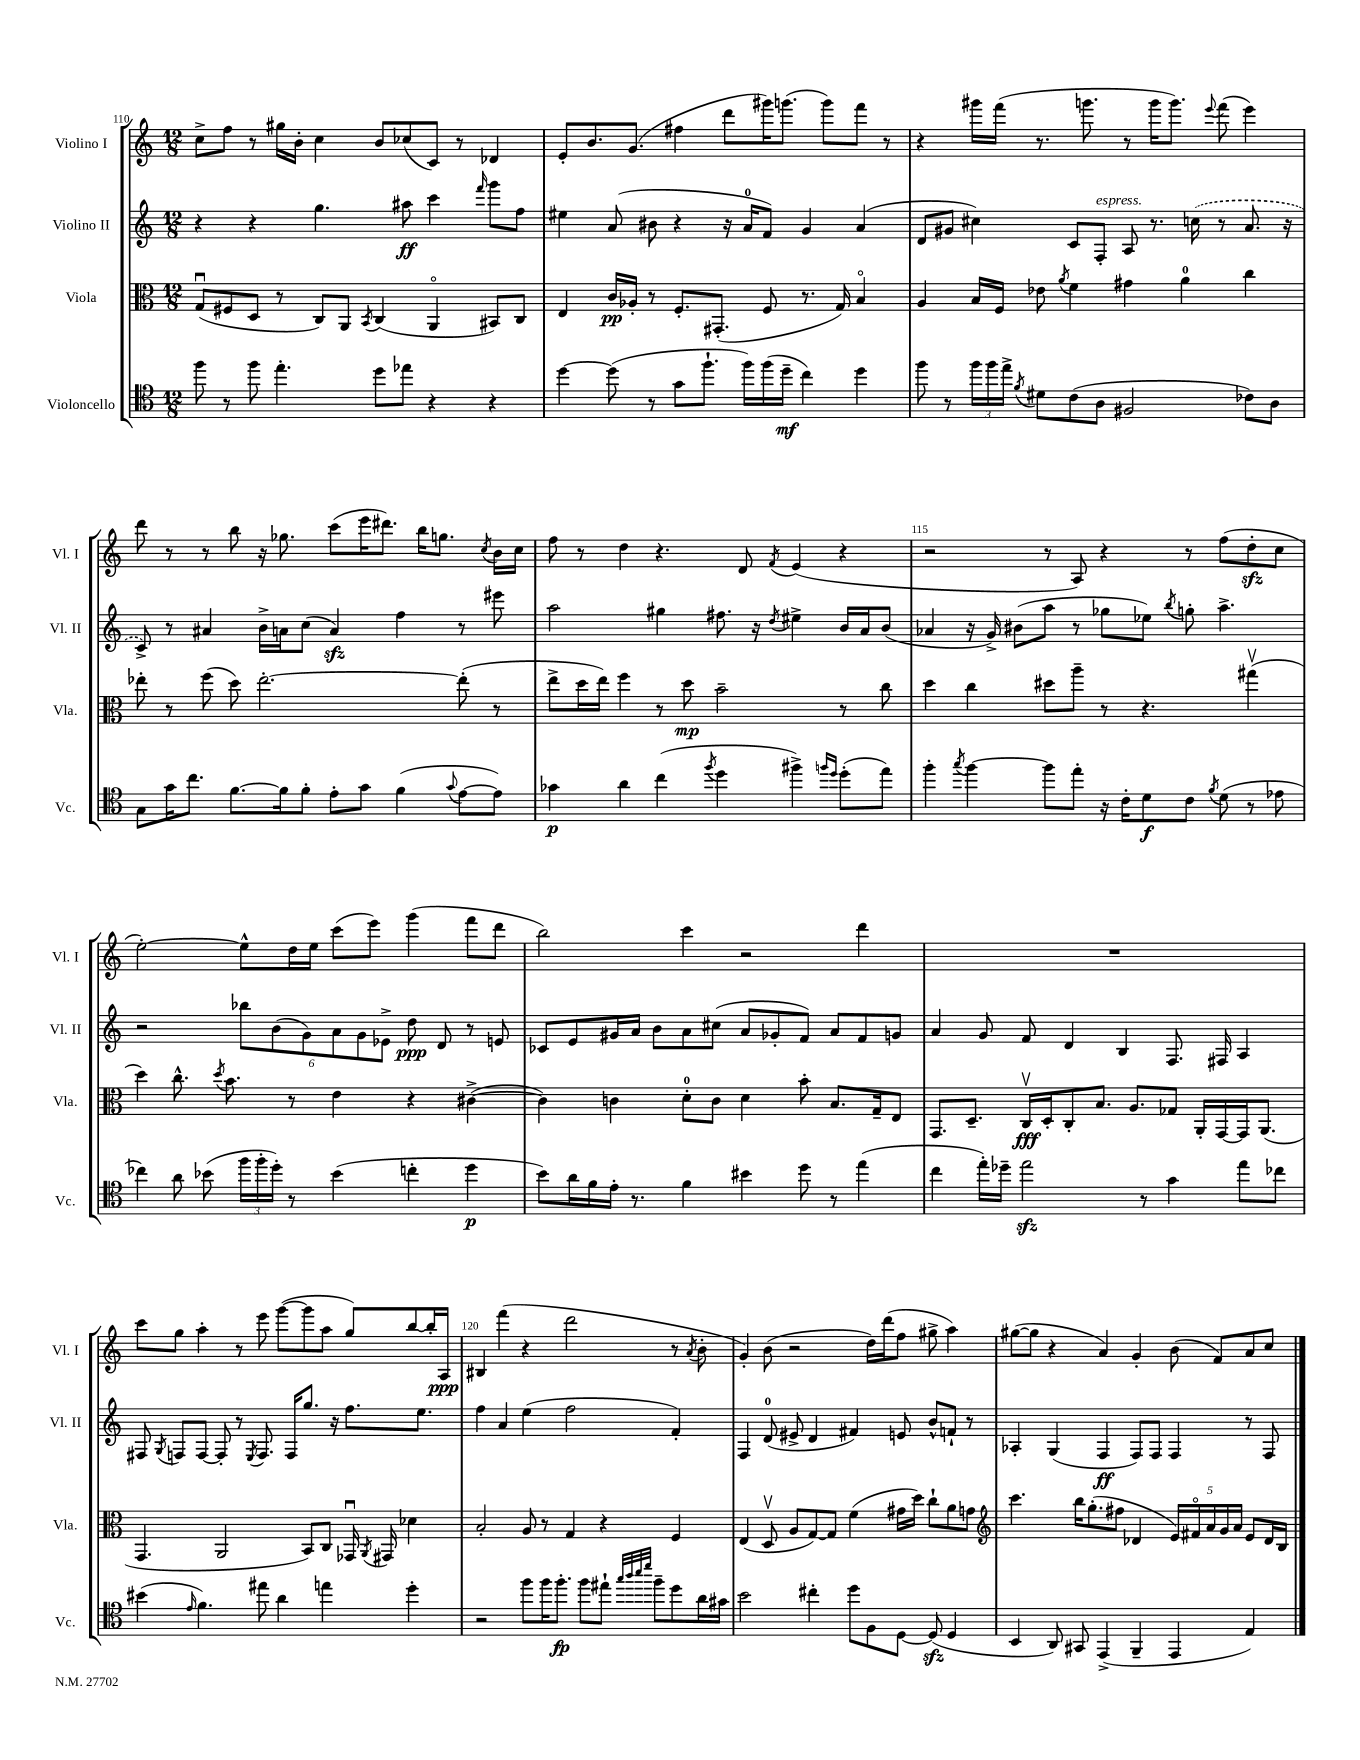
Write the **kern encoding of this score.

**kern	**dynam	**kern	**dynam	**kern	**dynam	**kern	**dynam
*part4	*part4	*part3	*part3	*part2	*part2	*part1	*part1
*staff4	*staff4	*staff3	*staff3	*staff2	*staff2	*staff1	*staff1
*I"Violoncello	*	*I"Viola	*	*I"Violino II	*	*I"Violino I	*
*I'Vc.	*	*I'Vla.	*	*I'Vl. II	*	*I'Vl. I	*
*clefC4	*	*clefC3	*	*clefG2	*	*clefG2	*
*k[]	*	*k[]	*	*k[]	*	*k[]	*
*M12/8	*	*M12/8	*	*M12/8	*	*M12/8	*
=110	=110	=110	=110	=110	=110	=110	=110
8ff\	.	(8Gu/L	.	4r	.	8cc^\L	.
8r	.	8F#X/	.	.	.	8ff\J	.
8ff\	.	8D/J	.	4r	.	8r	.
4.ee'\	.	8r	.	.	.	16gg#X\LL	.
.	.	.	.	.	.	16b'\JJ	.
.	.	8C/L)	.	4.gg\	.	4cc\	.
.	.	8AA/J	.	.	.	.	.
.	.	8qBB/	.	.	.	.	.
8dd\L	.	(4C/	.	.	.	8b/L	.
8ee-X\J	.	.	.	8aa#X\	ff	(8cc-X/	.
4r	.	4AA/	.	4ccc\	.	8c/J)	.
.	.	.	.	.	.	8r	.
.	.	.	.	16qqfff/	.	.	.
4r	.	8BB#X/L)	.	8ggg\L	.	4d-X/	.
.	.	8C/J	.	8ff\J	.	.	.
=111	=111	=111	=111	=111	=111	=111	=111
[4dd\	.	4E/	.	4ee#X\	.	8e'/L	.
.	.	.	.	.	.	8.b/	.
(8dd\]	.	16c/LL	pp	(8a/	.	.	.
.	.	16A-X'/JJ	.	.	.	(8.g/J	.
8r	.	8r	.	8b#X\	.	.	.
8g\L	.	8.F'/L	.	4r	.	4ff#X\	.
8.ff`\J	.	.	.	.	.	.	.
.	.	(8.GG#X'/J	.	.	.	.	.
.	.	.	.	16r	.	8ddd\L	.
16ff\LL)	.	.	.	16a/KL	.	.	.
(16ff\	.	8F/	.	8f/J)	.	16ggg#X\K)	.
16dd~\JJ	mf	.	.	.	.	(8.gggn\J	.
4cc\)	.	8.r	.	4g/	.	.	.
.	.	.	.	.	.	8ggg\L)	.
.	.	16G/)	.	.	.	.	.
4dd\	.	4B/	.	(4a/	.	8fff\J	.
.	.	.	.	.	.	8r	.
=112	=112	=112	=112	=112	=112	=112	=112
8ff\	.	4A/	.	8d/L	.	4r	.
8r	.	.	.	8g#X/J	.	.	.
24ff\LL	.	16B/LL	.	4cc#X\)	.	16ggg#X\LL	.
24ff\	.	.	.	.	.	.	.
.	.	16F/JJ	.	.	.	(16fff\JJ	.
24ee^\JJ	.	.	.	.	.	.	.
8qf/	.	.	.	.	.	.	.
8d#X\L	.	8e-X\	.	.	.	8.r	.
.	.	8qa/	.	.	.	.	.
(8c\	.	4f\	.	8c/L	.	.	.
.	.	.	.	.	.	8.gggn\	.
!	!	!	!	!LO:TX:a:i:t=espress.	!	!	!
8A\J	.	.	.	8F'/J	.	.	.
2F#X/	.	4g#X\	.	8A/	.	8r	.
.	.	.	.	8.r	.	16ggg\KL	.
.	.	.	.	.	.	8.ggg\J)	.
.	.	4a\	.	.	.	.	.
.	.	.	.	(16ccn\	.	.	.
.	.	.	.	.	.	8qqeee/	.
.	.	.	.	8r	.	(8fff\	.
8c-X\L)	.	4cc\	.	8.a/	.	4eee\)	.
8A\J	.	.	.	.	.	.	.
.	.	.	.	16r	.	.	.
!!LO:LB:g=z
=113	=113	=113	=113	=113	=113	=113	=113
8G\L	.	8ee-X'\	.	8c^/)	.	8ddd\	.
16g\K	.	8r	.	8r	.	8r	.
8.cc\J	.	.	.	.	.	.	.
.	.	(8ff\	.	4a#X/	.	8r	.
[8.f\L	.	8dd\)	.	.	.	8bb\	.
.	.	[2.ee-'\	.	16b^\LL	.	16r	.
16f\k]	.	.	.	16an\J	.	8.gg-X\	.
8f'\J	.	.	.	(8cc\J	.	.	.
8e'\L	.	.	.	4azz/)	.	(8ccc\L	.
8g\J	.	.	.	.	.	16eee\K	.
.	.	.	.	.	.	8.ddd#X\J)	.
(4f\	.	.	.	4ff\	.	.	.
.	.	.	.	.	.	16bb\KL	.
.	.	.	.	.	.	8.ggn\J	.
8qqg/	.	.	.	.	.	.	.
[8e\L	.	(8ee-'\]	.	8r	.	.	.
.	.	.	.	.	.	8qcc/	.
8e\J])	.	8r	.	8eee#X\	.	16b\LL	.
.	.	.	.	.	.	16cc\JJ	.
=114	=114	=114	=114	=114	=114	=114	=114
4g-X\	p	8ee^\L	.	2aa\	.	8ff\	.
.	.	16dd\L	.	.	.	8r	.
.	.	16ee\JJ)	.	.	.	.	.
4a\	.	4ff\	.	.	.	4dd\	.
(4cc\	.	8r	.	4gg#X\	.	4.r	.
.	.	8dd\	mp	.	.	.	.
8qff/	.	.	.	.	.	.	.
4dd\	.	2b~\	.	8.ff#X\	.	.	.
.	.	.	.	.	.	8d/	.
.	.	.	.	16r	.	.	.
.	.	.	.	8qdd/	.	8qf/	.
4ff#X^\)	.	.	.	4ee#X^\	.	(4e/	.
16qqffn/LL	.	.	.	.	.	.	.
16qqdd/JJ	.	.	.	.	.	.	.
(8dd'\L	.	8r	.	16b/LL	.	4r	.
.	.	.	.	16a/J	.	.	.
8ee\J)	.	8cc\	.	(8b/J	.	.	.
=115	=115	=115	=115	=115	=115	=115	=115
4ff'\	.	4dd\	.	4a-X/	.	2r	.
8qgg/	.	.	.	.	.	.	.
[4ff\	.	4cc\	.	16r	.	.	.
.	.	.	.	16g^/)	.	.	.
.	.	.	.	(8b#X\L	.	.	.
8ff\L]	.	8dd#X\L	.	8aa\J	.	8r	.
8ee'\J	.	8aa~\J	.	8r	.	8A/)	.
16r	.	8r	.	8gg-X\L	.	4r	.
16c'\KL	.	.	.	.	.	.	.
8d\	f	4.r	.	8ee-X\J)	.	.	.
.	.	.	.	8qbb/	.	.	.
8c\J	.	.	.	8ggn'\	.	8r	.
8qf/	.	.	.	.	.	.	.
(8d\	.	.	.	4.aa^\	.	(8ff\L	.
8r	.	(4gg#Xv\	.	.	.	8ddzz'\	.
8e-X\	.	.	.	.	.	8cc\J	.
!!LO:LB:g=z
=116	=116	=116	=116	=116	=116	=116	=116
4cc-X\)	.	4dd\)	.	2r	.	[2ee'\)	.
8a\	.	8.cc^^\	.	.	.	.	.
(8b-X\	.	.	.	.	.	.	.
.	.	8qdd/	.	.	.	.	.
.	.	8.b\	.	.	.	.	.
24ff\LL	.	.	.	12bb-X\L	.	8ee^^\L]	.
24ff'\	.	.	.	.	.	.	.
24dd'\JJ)	.	.	.	(12b\	.	.	.
8r	.	8r	.	.	.	16dd\L	.
.	.	.	.	12g\)	.	.	.
.	.	.	.	.	.	16ee\JJ	.
(4b-\	.	4e\	.	12a\	.	(8ccc\L	.
.	.	.	.	12g\	.	.	.
.	.	.	.	.	.	8eee\J)	.
.	.	.	.	12e-X^\J	.	.	.
4ccn'\	.	4r	.	8dd\	ppp	(4ggg\	.
.	.	.	.	8d/	.	.	.
4dd\	p	([4c#X^\	.	8r	.	8fff\L	.
.	.	.	.	8en/	.	8ddd\J	.
=117	=117	=117	=117	=117	=117	=117	=117
8b\L)	.	4c#\])	.	8c-X/L	.	2bb\)	.
16a\L	.	.	.	8e/	.	.	.
16f\	.	.	.	.	.	.	.
16e'\JJ	.	4cn\	.	16g#X/L	.	.	.
8.r	.	.	.	16a/JJ	.	.	.
.	.	.	.	8b\L	.	.	.
4f\	.	8d'\L	.	8a\	.	4ccc\	.
.	.	8c\J	.	(8cc#X\J	.	.	.
4b#X\	.	4d\	.	8a/L	.	2r	.
.	.	.	.	8g-X'/	.	.	.
8dd\	.	8b'\	.	8f/J)	.	.	.
8r	.	8.B/L	.	8a/L	.	.	.
(4ee\	.	.	.	8f/	.	4ddd\	.
.	.	16G~/k	.	.	.	.	.
.	.	8E/J	.	8gn/J	.	.	.
=118	=118	=118	=118	=118	=118	=118	=118
4cc\	.	8.GG/L	.	4a/	.	1.r	.
.	.	8.D~/J	.	.	.	.	.
16ee'\LL)	.	.	.	8g/	.	.	.
16dd-X~\JJ	.	.	.	.	.	.	.
2eezz\	.	16Cv/LL	fff	8f/	.	.	.
.	.	16D'/J	.	.	.	.	.
.	.	8C'/	.	4d/	.	.	.
.	.	8.B/J	.	.	.	.	.
.	.	.	.	4B/	.	.	.
.	.	8.A/L	.	.	.	.	.
8r	.	.	.	.	.	.	.
4g\	.	8G-X/J	.	8.F/	.	.	.
.	.	16AA'/LL	.	.	.	.	.
.	.	[16GG/	.	16F#X/	.	.	.
8ee\L	.	16GG/J]	.	4A/	.	.	.
.	.	(8.AA/J	.	.	.	.	.
8cc-X\J	.	.	.	.	.	.	.
!!LO:LB:g=z
=119	=119	=119	=119	=119	=119	=119	=119
(4b#X\	.	4.GG/	.	8F#X/	.	8ccc\L	.
.	.	.	.	8qG/	.	.	.
.	.	.	.	8Fn/L	.	8gg\J	.
16qqe/	.	.	.	.	.	.	.
4.f\)	.	.	.	[8F/J	.	4aa'\	.
.	.	2AA/	.	8F'/]	.	.	.
.	.	.	.	8r	.	8r	.
.	.	.	.	8qE/	.	.	.
8ee#X\	.	.	.	8.F/	.	8eee\	.
4a\	.	.	.	.	.	([8ggg\L	.
.	.	.	.	16F/KL	.	.	.
.	.	8BB/L)	.	8.gg/J	.	8ggg\]	.
4een\	.	8C/J	.	.	.	8aa\J	.
.	.	.	.	16r	.	.	.
.	.	16GG-Xu/	.	8.ff\L	.	8gg/L)	.
.	.	8qAA/	.	.	.	.	.
.	.	16GG#X/	.	.	.	.	.
4dd'\	.	4d-X\	.	.	.	[8bb/	.
.	.	.	.	8.ee\J	.	.	.
.	.	.	.	.	.	16bb'/L]	.
.	.	.	.	.	.	16A/JJ	ppp
=120	=120	=120	=120	=120	=120	=120	=120
2r	.	2B'/	.	4ff\	.	4B#X/	.
.	.	.	.	4a/	.	(4fff\	.
8ff\L	.	8A/	.	(4ee\	.	4r	.
16ff\K	.	8r	.	.	.	.	.
8.ff'\J	fp	.	.	.	.	.	.
.	.	4G/	.	2ff\	.	2ddd\	.
8ff\L	.	.	.	.	.	.	.
8ee#X`\J	.	4r	.	.	.	.	.
32qqgg/LLL	.	.	.	.	.	.	.
32qqaa/	.	.	.	.	.	.	.
32qqbb/	.	.	.	.	.	.	.
32qqddd/JJJ	.	.	.	.	.	.	.
8ff~\L	.	.	.	.	.	.	.
8dd\	.	4F/	.	4f'/)	.	8r	.
.	.	.	.	.	.	8qa/	.
16a\L	.	.	.	.	.	8b'\	.
16g#X\JJ	.	.	.	.	.	.	.
=121	=121	=121	=121	=121	=121	=121	=121
2b\	.	(4E/	.	4F/	.	4g'/)	.
.	.	8Dv/	.	(8d/	.	(8b\	.
.	.	8A/L	.	8e#X^/	.	2r	.
4cc#X'\	.	[8G/)	.	4d/	.	.	.
.	.	8G/J]	.	.	.	.	.
8dd\L	.	(4f\	.	4f#X/)	.	.	.
8F\	.	.	.	.	.	16dd\LL)	.
.	.	.	.	.	.	(16ddd\J	.
[8D\J	.	16g#X\LL	.	8en/	.	8ff\J	.
.	.	16dd\JJ)	.	.	.	.	.
(8Dzz/]	.	8cc`\L	.	8b^^/L	.	8gg#X^\	.
4D/	.	8a\	.	8fn`/J	.	4aa\)	.
.	.	8gn\J	.	8r	.	.	.
=122	=122	=122	=122	=122	=122	=122	=122
*	*	*clefG2	*	*	*	*	*
4BB/	.	4.ccc\	.	4A-X'/	.	([8gg#X\L	.
.	.	.	.	.	.	8gg#\J]	.
8AA/)	.	.	.	(4G/	.	4r	.
8GG#X/	.	16bb\KL	.	.	.	.	.
.	.	(8.gg'\	.	.	.	.	.
(4EE^/	.	.	.	4F/	ff	4a/)	.
.	.	8ff#X\J	.	.	.	.	.
4FF~/	.	4d-X/	.	8F/L)	.	4g'/	.
.	.	.	.	8F/J	.	.	.
4EE/	.	20e/LL)	.	4F/	.	(8b\	.
.	.	20f#X/	.	.	.	.	.
.	.	20a/	.	.	.	.	.
.	.	.	.	.	.	8f/L)	.
.	.	20g/	.	.	.	.	.
.	.	20a/JJ	.	.	.	.	.
4E/)	.	8e/L	.	8r	.	8a/	.
.	.	16d-/L	.	8F/	.	8cc/J	.
.	.	16B/JJ	.	.	.	.	.
==	==	==	==	==	==	==	==
*-	*-	*-	*-	*-	*-	*-	*-
